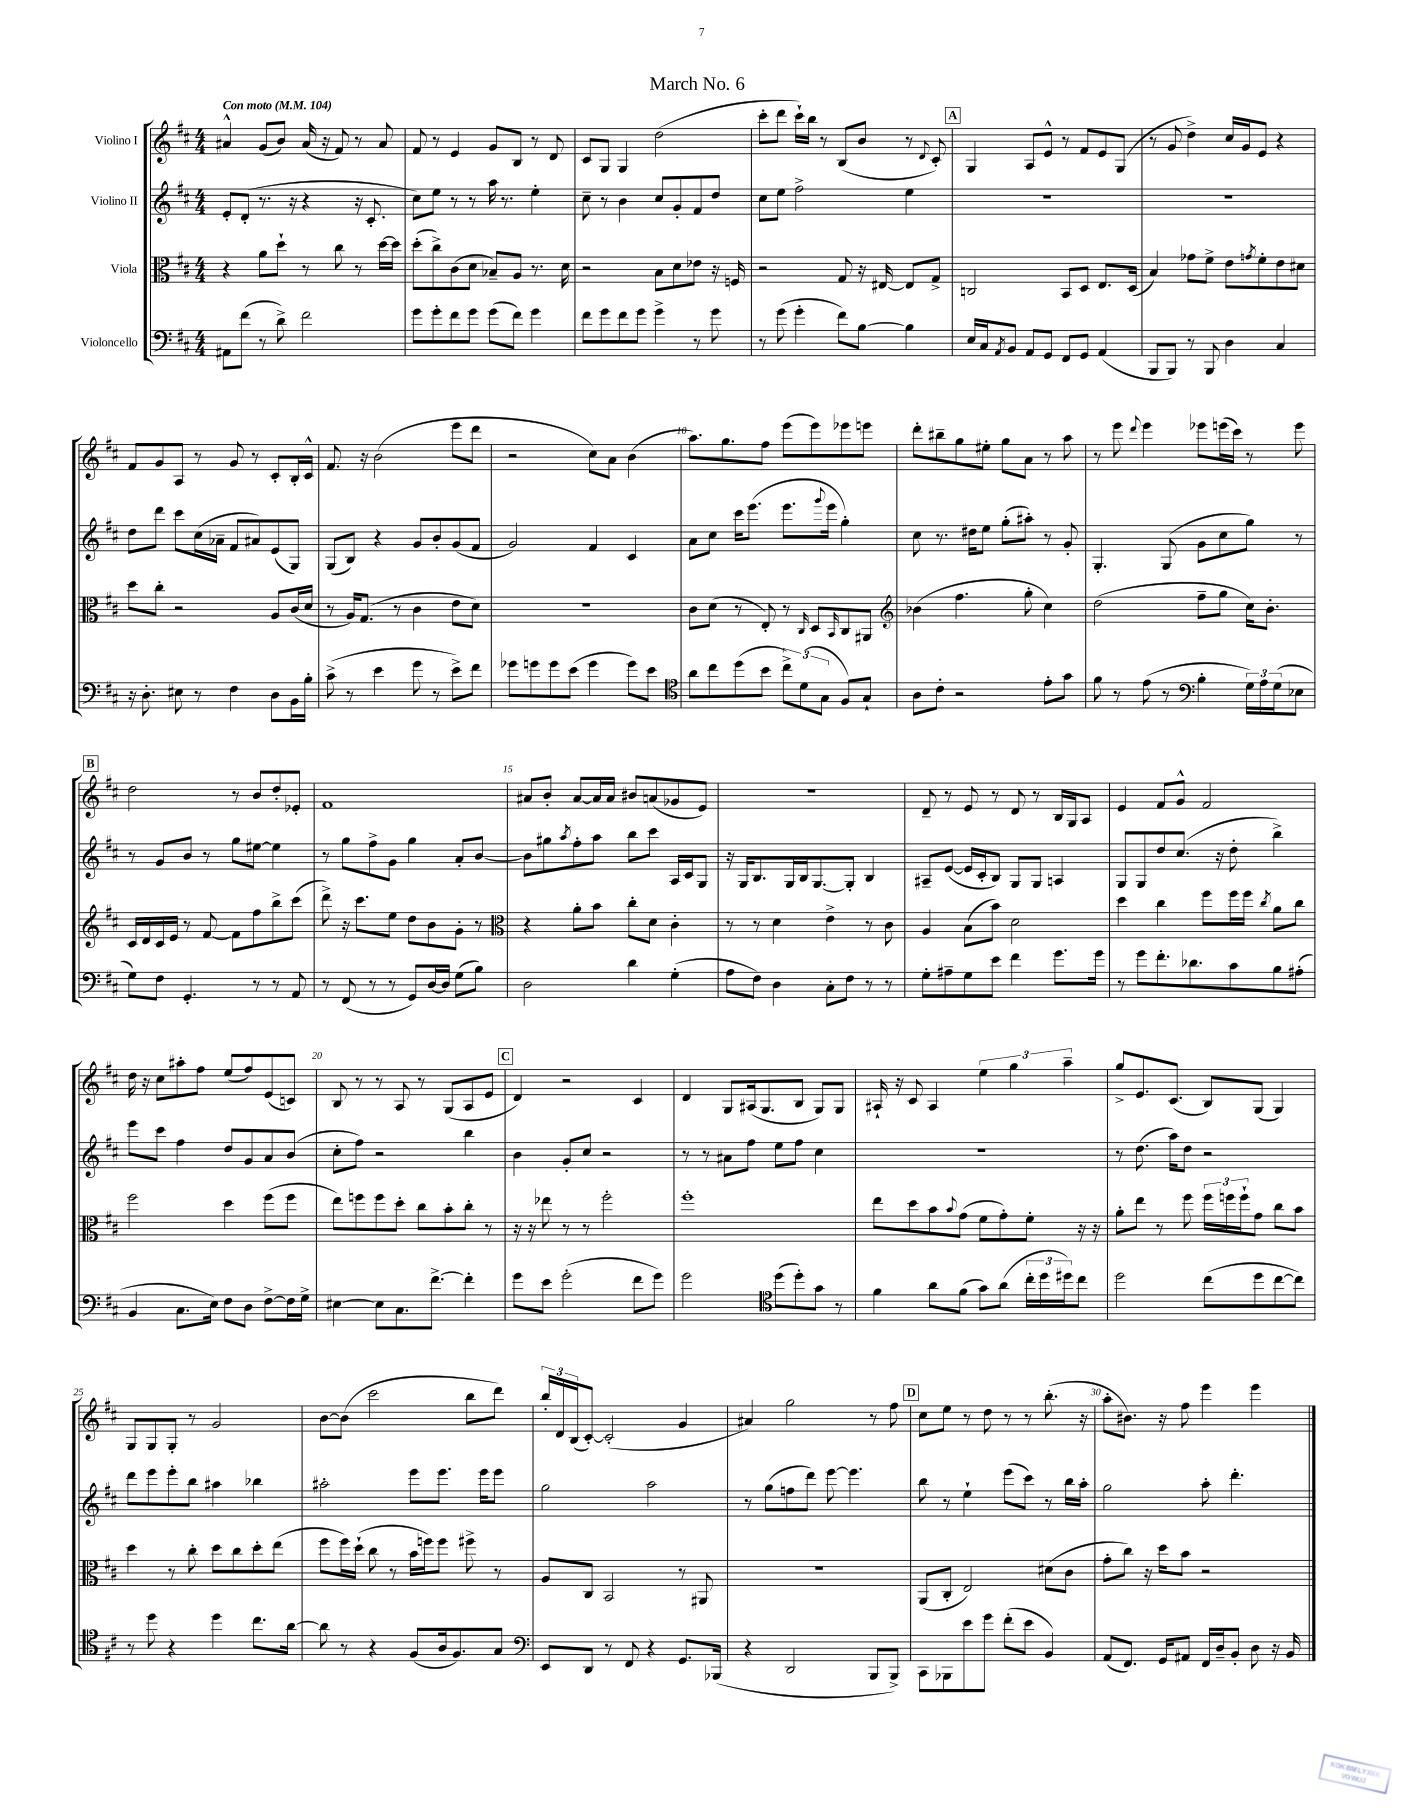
\header { title = "March No. 6" }
<<
\new StaffGroup <<
\new Staff = "s0" \with { instrumentName = "Violino I" } {
    \clef treble \key d \major \numericTimeSignature \time 4/4 \tempo "Con moto" 4 = 104
    ais'4-^ g'8( b'8) ais'16( r16 fis'8) r8 ais'8 |
    fis'8 r8 e'4 g'8 b8 r8 d'8 |
    cis'8 g8 g4 d''2( |
    cis'''8-. d'''8 cis'''16-!) b''16 r8 b8( b'8 r8 \appoggiatura { d'8 } cis'8-.) |
    \mark \markup { \box "A" } g4 a8 e'8-^ r8 fis'8 e'8 g8( |
    r8 g'8 d''4->) cis''16 g'16 e'8 r4 |
    fis'8 g'8 a8 r8 g'8 r8 cis'8-. b16-. cis'16-^ |
    fis'8. r16 b'2( e'''8 d'''8 |
    r2 cis''8) a'8 b'4( |
    a''8.) g''8. fis''8 e'''8( e'''8) ees'''8 e'''8 |
    d'''8-. bis''8-- g''8 eis''8-. g''8 a'8 r8 a''8 |
    r8 e'''8 \appoggiatura { d'''8 } e'''4 ees'''8 e'''16( cis'''16) r8 e'''8 |
    \mark \markup { \box "B" } d''2 r8 b'8 d''8-. ees'8-. |
    fis'1 |
    ais'8 b'8-. ais'8~ ais'16 ais'16 bis'8 a'8( ges'8 e'8) |
    R1 |
    d'8-- r8 e'8 r8 d'8 r8 b16 g16 a8 |
    e'4 fis'8 g'8-^ fis'2 |
    d''16 r16 cis''8 ais''8-. fis''8 e''8( fis''8) e'8( c'8) |
    b8 r8 r8 a8 r8 g8( a8 e'8 |
    \mark \markup { \box "C" } d'4) r2 cis'4 |
    d'4 g8 ais16( g8. b8 g8) g8 |
    ais16-! r16 cis'8 ais4 \tuplet 3/2 { e''4 g''4 a''4-- } |
    g''8-> e'8. cis'8.( b8) g8( g4) |
    g8 g8 g8-. r8 g'2 |
    b'8~ b'8( cis'''2 b''8 d'''8) |
    \tuplet 3/2 { b''16-. d'16 b16( } cis'8~-.) cis'2-.( g'4 |
    ais'4) g''2 r8 fis''8 |
    \mark \markup { \box "D" } cis''8 e''8 r8 d''8 r8 r8 b''8.-.( r16 |
    a''8-. bis'8.) r16 fis''8 e'''4 e'''4 \bar "|." |
}
\new Staff = "s1" \with { instrumentName = "Violino II" } {
    \clef treble \key d \major \numericTimeSignature \time 4/4
    e'8-. d'8-.( r8. r16 r4 r16 cis'8.-. |
    cis''8) e''8 r8 r8 a''16 r8. e''4-. |
    cis''8-- r8 b'4 cis''8 g'8-. fis'8 d''8 |
    cis''8 e''8 fis''2-> e''4 |
    \mark \markup { \box "A" } R1 |
    R1 |
    d''8 d'''8 cis'''8 cis''16( aes'16-- fis'8 ais'8) e'8( g8) |
    g8( b8) r4 g'8 b'8-. g'8( fis'8 |
    g'2) fis'4 cis'4 |
    a'8 cis''8 cis'''16 e'''8.( e'''8. \appoggiatura { g'''8 } e'''16 g''4-.) |
    cis''8 r8. dis''16 e''8 g''8-.( ais''8-.) r8 g'8-. |
    g4.-. g8( g'8 cis''8 g''8) r8 |
    \mark \markup { \box "B" } r8 g'8 b'8 r8 g''8 eis''8~ eis''4 |
    r8 g''8 fis''8-> g'8 g''4 a'8-. b'8~ |
    b'8 gis''8 \acciaccatura { a''8 } fis''8-. a''8 b''8 cis'''8 a16 cis'16 g8 |
    r16 g16 b8. g16 b16 g8.~ g8-. b4 |
    ais8-- e'8~( e'16 cis'16-. b8) g8 g8 a4 |
    g8 g8 d''8 cis''8.( r16 d''8-. b''4->) |
    e'''8 cis'''8 fis''4 d''8 g'8 a'8 b'8( |
    cis''8-. fis''8) r2 b''4 |
    \mark \markup { \box "C" } b'4 g'8-. cis''8 r2 |
    r8 r8 ais'8 fis''8 e''8 fis''8 cis''4 |
    r1 |
    r8 d''8.( a''16) d''8 r2 |
    d'''8 e'''8 e'''8-. b''8 ais''4 bes''4 |
    ais''2-. e'''8 e'''8. e'''16 e'''8 |
    g''2 a''2 |
    r8 g''8( f''8 d'''8) e'''8~ e'''4. |
    \mark \markup { \box "D" } b''8 r8 e''4-! e'''8( cis'''8) r8 b''16 a''16-. |
    g''2 a''8-. d'''4.-. \bar "|." |
}
\new Staff = "s2" \with { instrumentName = "Viola" } {
    \clef alto \key d \major \numericTimeSignature \time 4/4
    r4 a'8 d''8-! r8 cis''8 r8 d''16~ d''16 |
    d''8-.( cis''8->) cis'8( d'8 bes8--) a8 r8. d'16 |
    r2 b8 d'8 ees'8 r16 f16 |
    r2 g8 r16 eis16~ eis8 g8-> |
    \mark \markup { \box "A" } c2 b,8 d8 e8. d16( |
    b4) ges'8 fis'8-> e'8 \acciaccatura { g'8 } fis'8-. e'8 dis'8 |
    d''8 cis''8-. r2 a8 cis'16( d'16 |
    r8 a16) g8.( r8 cis'4 e'8 d'8) |
    R1 |
    cis'8 d'8( r8 e8-.) r8 \grace { cis16 } d8 \grace { b,16 } cis8 ais,8 |
    \clef treble bes'4( fis''4. g''8-. cis''4) |
    d''2( fis''8-- g''8 cis''16) b'8.-. |
    \mark \markup { \box "B" } cis'16 d'16 cis'16 e'16 r8 fis'8~ fis'8 fis''8 b''8-> cis'''8( |
    d'''8->) r16 cis'''8. e''8 d''8 b'8 g'8-. r8 |
    \clef alto r4 a'8-. b'8 cis''8-. d'8 cis'4-. |
    r8 r8 d'4 e'4-> r8 cis'8 |
    a4 b8( b'8) d'2 |
    d''4 cis''4 fis''8 fis''16 fis''16 \acciaccatura { cis''8 } a'8 cis''8 |
    fis''2 d''4 fis''8( fis''8 |
    e''8) f''8 f''8 d''8-. cis''8 b'8-. cis''8-. r8 |
    \mark \markup { \box "C" } r16 r16 ees''8 r8 r8 fis''2-. |
    fis''1-. |
    e''8 d''8 b'8 \appoggiatura { b'8 } g'8( fis'8 g'8-.) fis'8-. r16 r16 |
    a'8-. e''8 r8 fis''8 \tuplet 3/2 { fis''16 f''16 f''16-! } g'8 cis''8 b'8 |
    d''4 r8 cis''8-. d''8 cis''8 d''8-. e''8( |
    fis''8 fis''16) d''16-!( cis''8 r8 b'16 f''16) f''8 fis''8-> r8 |
    a8 cis8 b,2 r8 ais,8 |
    R1 |
    \mark \markup { \box "D" } a,8( cis8-. e2) dis'8( cis'8 |
    g'8-. cis''8) r16 d''16 b'8 r2 \bar "|." |
}
\new Staff = "s3" \with { instrumentName = "Violoncello" } {
    \clef bass \key d \major \numericTimeSignature \time 4/4
    ais,8 fis'8( r8 d'8->) fis'2 |
    g'8 g'8-. fis'8 g'8 g'8( fis'8) g'4 |
    fis'8 g'8 fis'8 g'8 g'4-> r8 g'8 |
    r8 g'8( g'4-. fis'8) b8~ b4 |
    \mark \markup { \box "A" } e16 cis16 \acciaccatura { a,8 } b,8 a,8 g,8 fis,8 g,8 a,4( |
    b,,8 b,,8) r8 b,,8 d4 cis4 |
    r16 d8.-. eis8 r8 fis4 d8 b,16 b16-. |
    cis'8->( r8 e'4 g'8 r8 e'8->) fis'8 |
    ges'8 g'8 g'8 e'8( g'4 g'8) e'8 |
    \clef tenor a'8 cis''8 d''8( b'8 \tuplet 3/2 { cis''8->) d'8( g8 } fis8) g8-! |
    a8 cis'8-. r2 e'8-. g'8 |
    fis'8 r8 e'8( r8 \clef bass b4-. \tuplet 3/2 { g16) a16 g16( } ees8 |
    \mark \markup { \box "B" } g8) fis8 g,4.-. r8 r8 a,8 |
    r8 fis,8( r8 r8 g,8) d16~ d16 g8( b8) |
    d2 d'4 g4-.( |
    a8 fis8) d4 cis8-. fis8 r8 r8 |
    g8-. ais8-- g8 e'8 fis'4 g'8. g'16 |
    r8 g'8 fis'8.-. des'8. cis'8 b8 ais8-.( |
    b,4 cis8. e16) fis8 d8 fis8~-> fis16 g16-> |
    eis4~ eis8 cis8. fis'8.~-> fis'4-. |
    \mark \markup { \box "C" } g'8 e'8 g'2-.( fis'8 g'8) |
    g'2 \clef tenor d''8( d''8-.) g'8 r8 |
    fis'4 a'8 fis'8( g'8) a'8( \tuplet 3/2 { cis''16-. d''16 dis''16) } cis''8 |
    d''2 cis''8( d''8 cis''8~ cis''8) |
    r8 d''8 r4 d''4 cis''8. a'16~ |
    a'8 r8 r4 fis8( a16 fis8.) g8 |
    \clef bass e,8 d,8 r8 fis,8 r4 g,8. bes,,16( |
    r4 d,2 b,,8 b,,8->) |
    \mark \markup { \box "D" } cis,8 bes,,8 e'8 g'8 fis'8-.( e'8 b,4) |
    a,8( fis,8.) g,16 ais,8 fis,16 d16-- b,8-. d8 r16 b,16 \bar "|." |
}
>>
>>
\layout { \context { \Score \override BarNumber.break-visibility = ##(#f #t #t) barNumberVisibility = #(every-nth-bar-number-visible 5) } }
